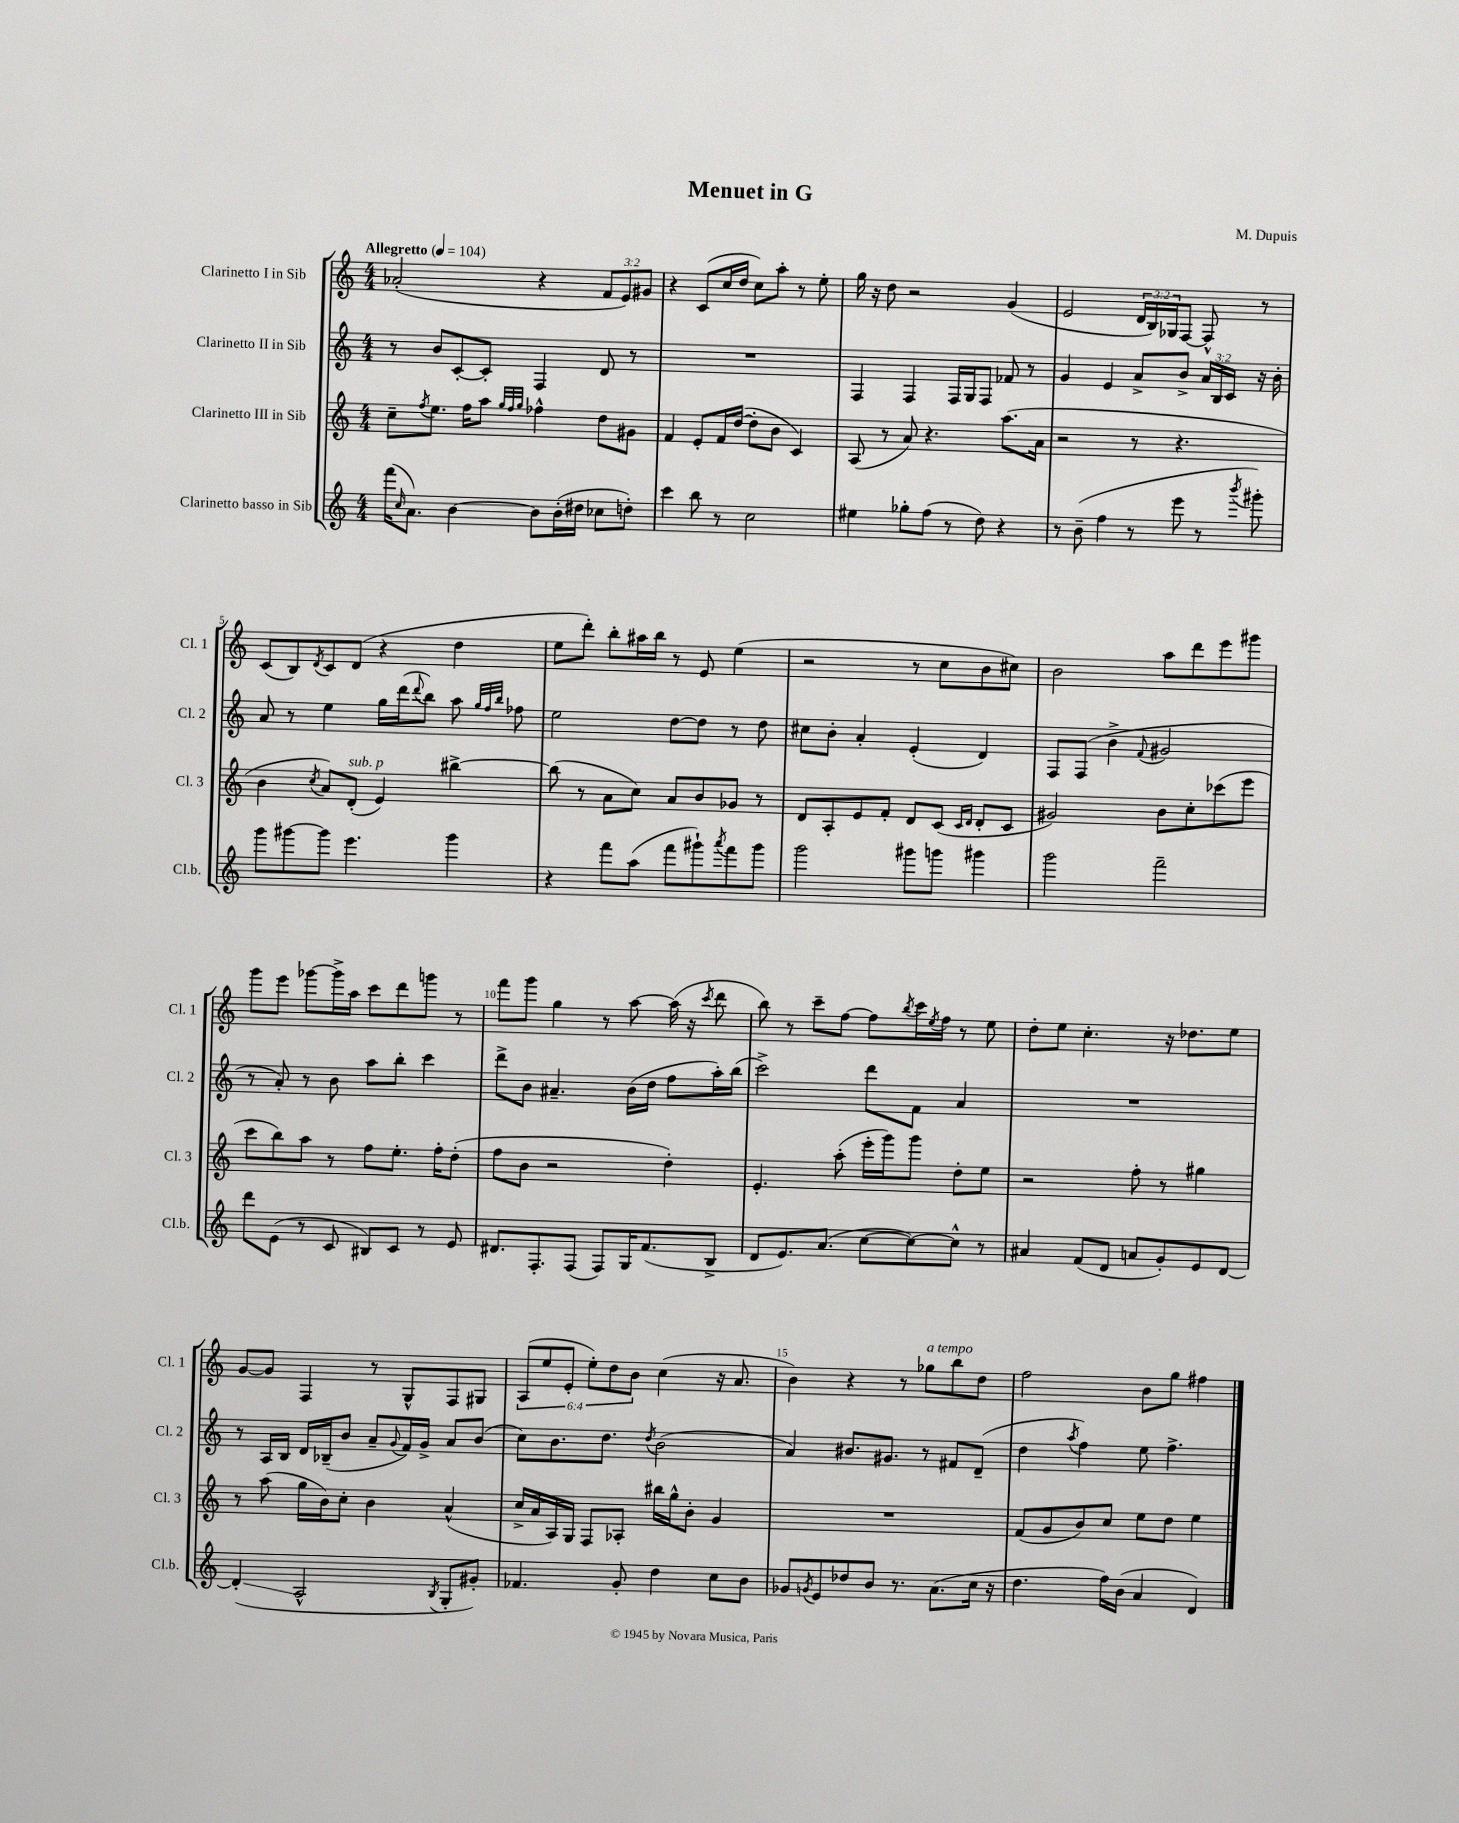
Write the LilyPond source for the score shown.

\header { title = "Menuet in G" composer = "M. Dupuis" }
<<
\new StaffGroup <<
\new Staff = "s0" \with { instrumentName = "Clarinetto I in Sib" shortInstrumentName = "Cl. 1" } {
    \clef treble \key c \major \numericTimeSignature \time 4/4 \override Staff.TupletNumber.text = #tuplet-number::calc-fraction-text \tempo "Allegretto" 4 = 104
    aes'2-.( r4 \tuplet 3/2 { f'8 e'8) gis'8 } |
    r4 c'8( c''16 d''16 c''8) a''8-. r8 e''8-. |
    g''16 r16 d''8 r2 g'4( |
    e'2 \tuplet 3/2 { d'16 b16) ges16 } f8~ f8-^ r8 |
    c'8( b8) \acciaccatura { d'8 } c'8 d'8( r4 d''4 |
    e''8 d'''8-.) b''8-. ais''16 b''16 r8 e'8 e''4( |
    r2 r8 c''8 b'8 cis''8) |
    b'2 a''8 d'''8 e'''8 gis'''8 |
    g'''8 e'''8 ges'''8~ ges'''16-> a''16 c'''8 d'''8 g'''8 r8 |
    f'''8 g'''8 g''4 r8 a''8~ a''16( r16 \acciaccatura { c'''8 } d'''8 |
    b''8) r8 c'''8-- f''8~ f''8 \acciaccatura { b''8 } c'''16 \acciaccatura { e''8 } f''16 r8 e''8 |
    d''8-. e''8 c''4.-. r16 des''8. e''8 |
    g'8~ g'8 f4 r8 g8-^ f8 gis8 |
    \tuplet 6/4 { a8( e''8 e'8-. e''8-.) d''8 b'8 } c''4( r16 a'8. |
    b'4) r4 r8 ges''8^\markup { \italic "a tempo" } b''8 d''8 |
    f''2 b'8 g''8 fis''4 \bar "|." |
}
\new Staff = "s1" \with { instrumentName = "Clarinetto II in Sib" shortInstrumentName = "Cl. 2" } {
    \clef treble \key c \major \numericTimeSignature \time 4/4 \override Staff.TupletNumber.text = #tuplet-number::calc-fraction-text
    r8 b'8 c'8~-. c'8-. f4 d'8 r8 |
    R1 |
    f4 f4 f16 g16 f8 fes'8 r8 |
    g'4 e'4 a'8-> b'8-> \tuplet 3/2 { a'16 b16 c'16 } r16 b'16-. |
    a'8 r8 e''4 g''16 d'''16( \appoggiatura { d'''8 } b''8) a''8 \grace { g''32 f''32 b''32 } fes''8 |
    e''2 d''8~ d''8 r8 d''8 |
    cis''8 b'8-. a'4-. e'4-.( d'4) |
    f8 f8( b'4-> \appoggiatura { f'8 } gis'2 |
    r8 a'8-.) r8 b'8 a''8 b''8-. c'''4 |
    d'''8-> b'8 ais'4.-- b'16( d''16 f''8 a''16-.) b''16( |
    c'''2->) d'''8 f'8 a'4 |
    R1 |
    r8 a16 b16 d'16 bes16--( b'8 a'8-- \appoggiatura { g'8 } f'16) g'16-> a'8 b'8( |
    c''8) b'8. d''8. \acciaccatura { d''8 } b'2( |
    a'4) bis'8. gis'8. r8 fis'8 d'8--( |
    d''4 \acciaccatura { a''8 } f''4) e''8 f''4.-> \bar "|." |
}
\new Staff = "s2" \with { instrumentName = "Clarinetto III in Sib" shortInstrumentName = "Cl. 3" } {
    \clef treble \key c \major \numericTimeSignature \time 4/4
    c''8-- \acciaccatura { f''8 } e''8. f''16 a''8 \grace { g''32 f''32 g''32 } fes''4-^ d''8 gis'8 |
    f'4 e'8-. f'16 d''16~( d''8-. b'8 c'4) |
    a8( r8 a'8) r4. a''8.( a'16 |
    r2 r8 r4. |
    b'4 \acciaccatura { c''8 } a'8) d'8-.^\markup { \italic "sub. p" }( e'4) bis''4~-> |
    bis''8( r8 a'8 c''8) a'8 b'8 ges'8 r8 |
    d'8 a8-. e'8 f'8-. d'8 c'8( \grace { c'16 d'16 } d'8-. c'8 |
    gis'2) b'8 c''8-. ces'''8( e'''8 |
    c'''8 b''8) a''8 r8 f''8 e''8.-. f''16-. d''8-.( |
    f''8 b'8 r2 d''4-.) |
    e'4.-. a''8-.( e'''16-. g'''16) g'''8 d''8-. e''8 |
    r2 f''8-. r8 gis''4 |
    r8 a''8( g''16 b'16) c''8-. b'4 a'4-^( |
    c''16-> a'16 a16) g16 f8 aes8-. bis''16 g''16-^ b'8-. g'4 |
    R1 |
    f'8( g'8 b'8) c''8 e''8 d''8 e''4 \bar "|." |
}
\new Staff = "s3" \with { instrumentName = "Clarinetto basso in Sib" shortInstrumentName = "Cl.b." } {
    \clef treble \key c \major \numericTimeSignature \time 4/4
    f'''16( \grace { c''16 } a'8.) b'4~ b'8 b'16-.( dis''16 ces''8 d''8-.) |
    c'''4 b''8 r8 c''2 |
    eis''4 ges''8-. f''8( r8 d''8) r4 |
    r8 b'8--( f''4 r8 e'''8 r8 \acciaccatura { b'''8 } gis'''8-.) |
    g'''8 gis'''8~ gis'''8 e'''4. gis'''4 |
    r4 f'''8 a''8( f'''8 gis'''8-!) \acciaccatura { a'''8 } f'''8 gis'''8 |
    g'''2 gis'''8 g'''8 gis'''4 |
    g'''2 f'''2-- |
    d'''8 e'8( r8 c'8 bis8) c'8 r8 e'8 |
    dis'8. f8.-. f8( f8) g16 f'8.( b8-> |
    d'8 e'8.) a'8.( c''8~ c''8~) c''8-^ r8 |
    ais'4 f'8( d'8 a'8 g'8-.) e'8 d'8~ |
    d'4-.\glissando( a2-^ \acciaccatura { b8 } g8-. gis'8-.) |
    fes'4. g'8-. d''4 c''8 b'8 |
    ges'8 \acciaccatura { g'8 } e'8 des''8 b'8 r8. a'8.( c''16 r16 |
    d''4. f''16) b'16( a'4 d'4) \bar "|." |
}
>>
>>
\layout { \context { \Score \override BarNumber.break-visibility = ##(#f #t #t) barNumberVisibility = #(every-nth-bar-number-visible 5) } }
